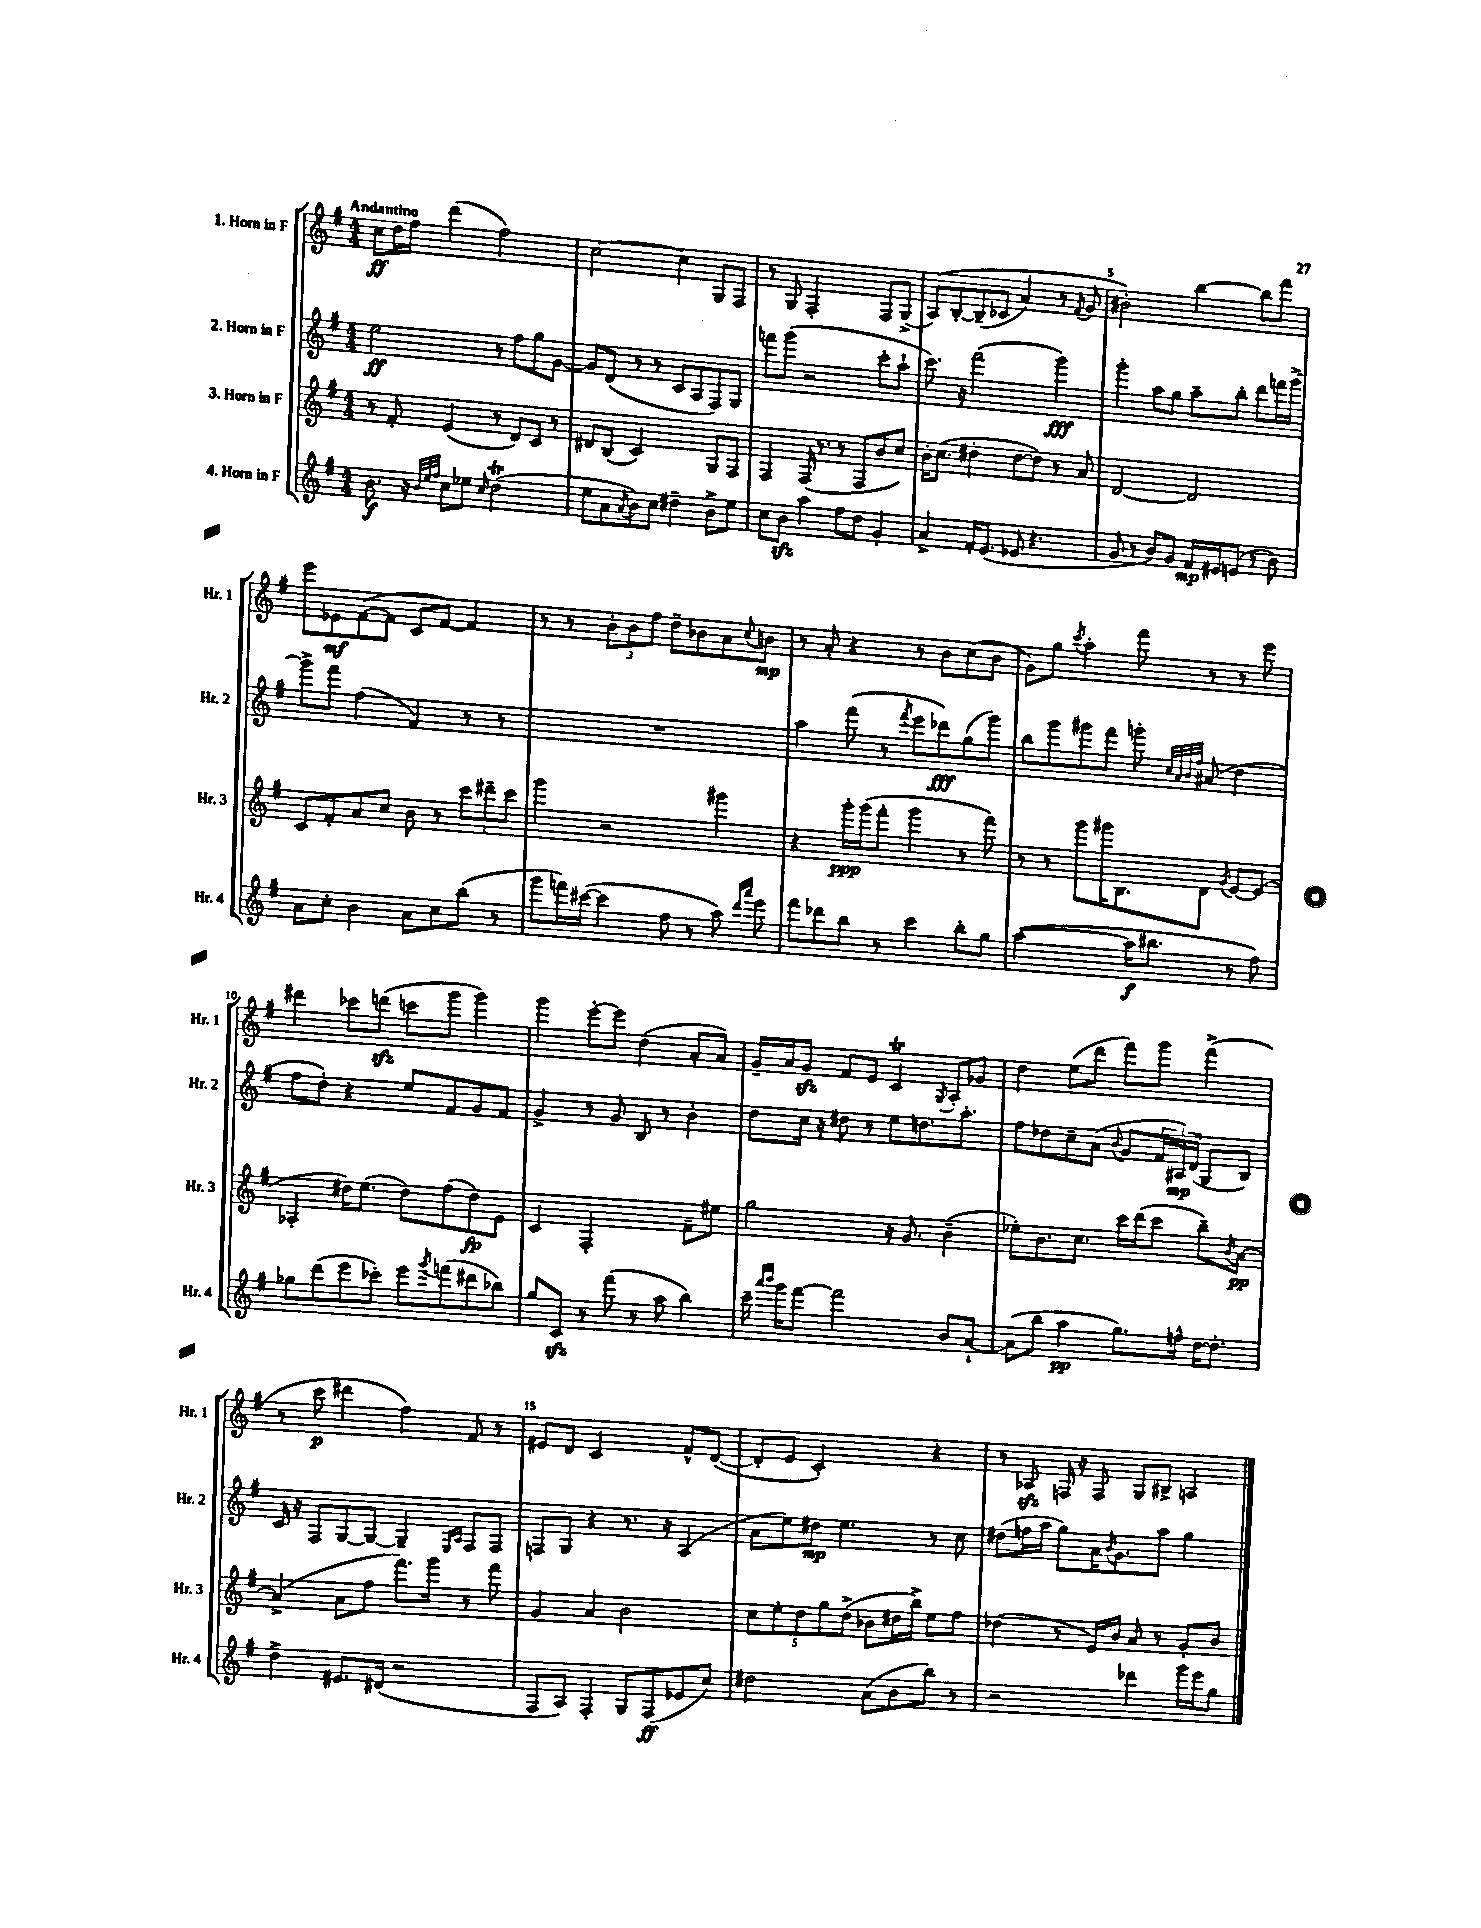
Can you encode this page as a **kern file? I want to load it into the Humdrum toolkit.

**kern	**kern	**kern	**kern
*staff4	*staff3	*staff2	*staff1
*clefG2	*clefG2	*clefG2	*clefG2
*k[f#]	*k[f#]	*k[f#]	*k[f#]
*M4/4	*M4/4	*M4/4	*M4/4
8.b	8r	2ee	8cc
.	8f#'	.	16dd
16r	.	.	16ff#
32qqb	.	.	.
32qqee	.	.	.
32qqff#	.	.	.
8cc	(4e	.	(4ddd
8ee-	.	.	.
16qqcc	.	.	.
(2dd	8r	8r	2ff#)
.	8d)	8ff#	.
.	8c	8gg	.
.	8r	[8g	.
=	=	=	=
8ee	8d#	8g]	[2cc
8a	(8B	(8d	.
8qa	.	.	.
8b)	2c)	8r	.
8cc	.	8r	.
4dd#~	.	8c	4cc]
.	.	8A	.
8b^	8G	8F#)	8G
8ee	8F#	8G	8F#
=	=	=	=
8cc	4F#	8fff	8r
8b	.	(8ggg	8G
4aa	(16F#	2r	2F#'
.	8.r	.	.
8ff#	8r	.	.
8dd	8F#	.	.
4g'	8b	8ccc'	8F#
.	8cc)	8aa`	(8G^
=	=	=	=
4a^	16b'	8.ccc)	&(8A)
.	(8.cc	.	.
.	.	.	[8B'
.	.	16r	.
16f#'	4dd#'	(2fff#	(8B~]
(8.e	.	.	.
.	.	.	8c-
8e-	[8dd#	.	4a)
4.r	8dd#])	.	.
.	8r	4ggg)	8r
.	.	.	8qf#
.	8a	.	8g
=	=	=	=
8g	[2d	4ggg'	2b#'&)
8r	.	.	.
8b)	.	8aa	.
8g	.	8gg	.
16f#	2d]	8aa~	[4bb
16e#	.	.	.
(8e	.	8bb'	.
8r	.	8ddd	8bb]
8b)	.	16fff	8fff#
.	.	[16ggg^	.
=	=	=	=
8a	8c	8ggg^]	8eee
8cc'	8f#'	8fff#	8e-
4b	8a	(4ff#	([8f#
.	8cc	.	8f#]
8a	8b	4f#)	8c
8cc	8r	.	[8f#)
(8bb	12ccc	8r	4f#]
.	12ddd#~	.	.
8r	.	8r	.
.	12ccc	.	.
=	=	=	=
8ggg	4ggg	1r	8r
16fff)	.	.	8r
([16ccc#	.	.	.
4ccc#]	2r	.	12b'
.	.	.	12b
.	.	.	12ff#
8ff#	.	.	8dd~
8r	.	.	8b-
8aa)	4ggg#	.	8a
16qqddd	.	.	.
16qqaaa	.	.	8qqcc
8eee	.	.	8b
=	=	=	=
8fff#	4r	4aa	8r
8ddd-	.	.	8a'
8bb	16ggg'	(8fff#	4r
.	(16ggg	.	.
8r	8fff#'	8r	.
.	.	8qfff#	.
4ccc	4ggg	8eee	8r
.	.	8ddd-)	8b
8bb'	8r	(8gg	(8cc
8gg	8fff#)	8ggg)	8b
=	=	=	=
([2aa	8r	8bb	8g)
.	8r	8ggg	8gg
.	.	.	8qccc
.	8ggg	8ggg#	4aa'
.	16ggg#	8fff#	.
.	8.B	.	.
16aa]	.	8ggg'	8fff#
8.bb#	.	.	.
.	.	32qqcc	.
.	.	32qqa	.
.	.	32qqb	.
.	.	32qqff#	.
.	8d	(8a#	8r
.	8qg	.	.
8r	[8e	4dd	8r
8ff#)	(8e]	.	8eee
=	=	=	=
8gg-	4A-'	8ff#	4ddd#
(8ddd	.	8dd')	.
8eee	16dd#)	4r	8ccc-
.	(8.ee	.	.
8ccc-')	.	.	(8ddd
8eee	8dd#)	8ee	8ccc
8qggg	.	.	.
(8fff	(8ff#	8f#	8ggg
8ddd#	8dd#)	8g	4ggg)
8bb-)	8e	8f#	.
=	=	=	=
8gg	4c	4g^	4ggg
8c	.	.	.
8r	2F#'	8r	[8eee'
(8fff#	.	8g	8eee]
8r	.	8B	(4dd
8aa	.	8r	.
4bb)	8f#~	4b'	8a'
.	8ee#	.	8a)
=	=	=	=
16ccc~	2gg	8dd	16g~
16qqaaa	.	.	.
16qqbbb	.	.	.
16ggg	.	.	16a
[8fff#	.	16cc	8g
.	.	16r	.
2fff#]	.	8dd#	8f#
.	.	8r	8e
.	16r	8ee	4c
.	8.g	.	.
.	.	8.dd	.
.	.	.	8qG
8b	(4b~	.	8A'
.	.	8.aa'	.
[8a`	.	.	8g-
=	=	=	=
(8a]	8ee-')	8ff#	4dd
8bb	8.b	8dd-	.
4aa	.	8cc~	(8ee
.	8.cc	.	.
.	.	(8a	8ddd
.	.	8qqb	.
8.gg)	16ccc	8g	8fff#)
.	(16ddd	.	.
.	8ccc	24f#	8ggg
.	.	24A#)	.
16ff^^	.	.	.
.	.	(24d	.
[16dd	8bb~)	8G	(4fff#^
8.dd']	.	.	.
.	8qb	.	.
.	[8a	8B)	.
=	=	=	=
4dd^	(4a^]	16c	8r
.	.	16r	.
.	.	8F#	8ccc
8.e#	8a	[8G	4ddd#
.	8ff#	8G_	.
(16d#	.	.	.
2r	8.fff#)	4G~]	4ff#)
.	16ggg	.	.
.	.	16qqE	.
.	.	16qqA	.
.	8r	8F#	8f#
.	8fff#	8F#	8r
=	=	=	=
8F#	4g	8F	8e#
8A)	.	8G	8d
4F#'	4a	4r	2c
8G	2b	8.r	.
(8F#	.	.	.
.	.	16r	.
8e-	.	(4A	8f#^^
8cc)	.	.	([8d
=	=	=	=
2dd#	10cc	8a	8d']
.	10ee'	.	.
.	.	8ee)	8e
.	10dd	.	.
.	.	8dd#	2c')
.	10gg	.	.
.	.	4.ee	.
.	(10dd^	.	.
(8a	8b-	.	.
8b	16dd#	.	.
.	16bb^)	.	.
8bb)	8ee	8r	4r
8r	8ff#	8cc	.
=	=	=	=
2r	(4dd-	(8dd#	8r
.	.	16ff	8A-
.	.	16aa	.
.	8r	8gg)	16F
.	.	.	16r
.	16e)	16a	8F
.	.	8qb	.
.	16b	8.g	.
4ddd-	8a	.	8G
.	8r	8aa	8B#^
16ggg	8g'	4gg	4A
16eee	.	.	.
8gg	8b	.	.
==	==	==	==
*-	*-	*-	*-
